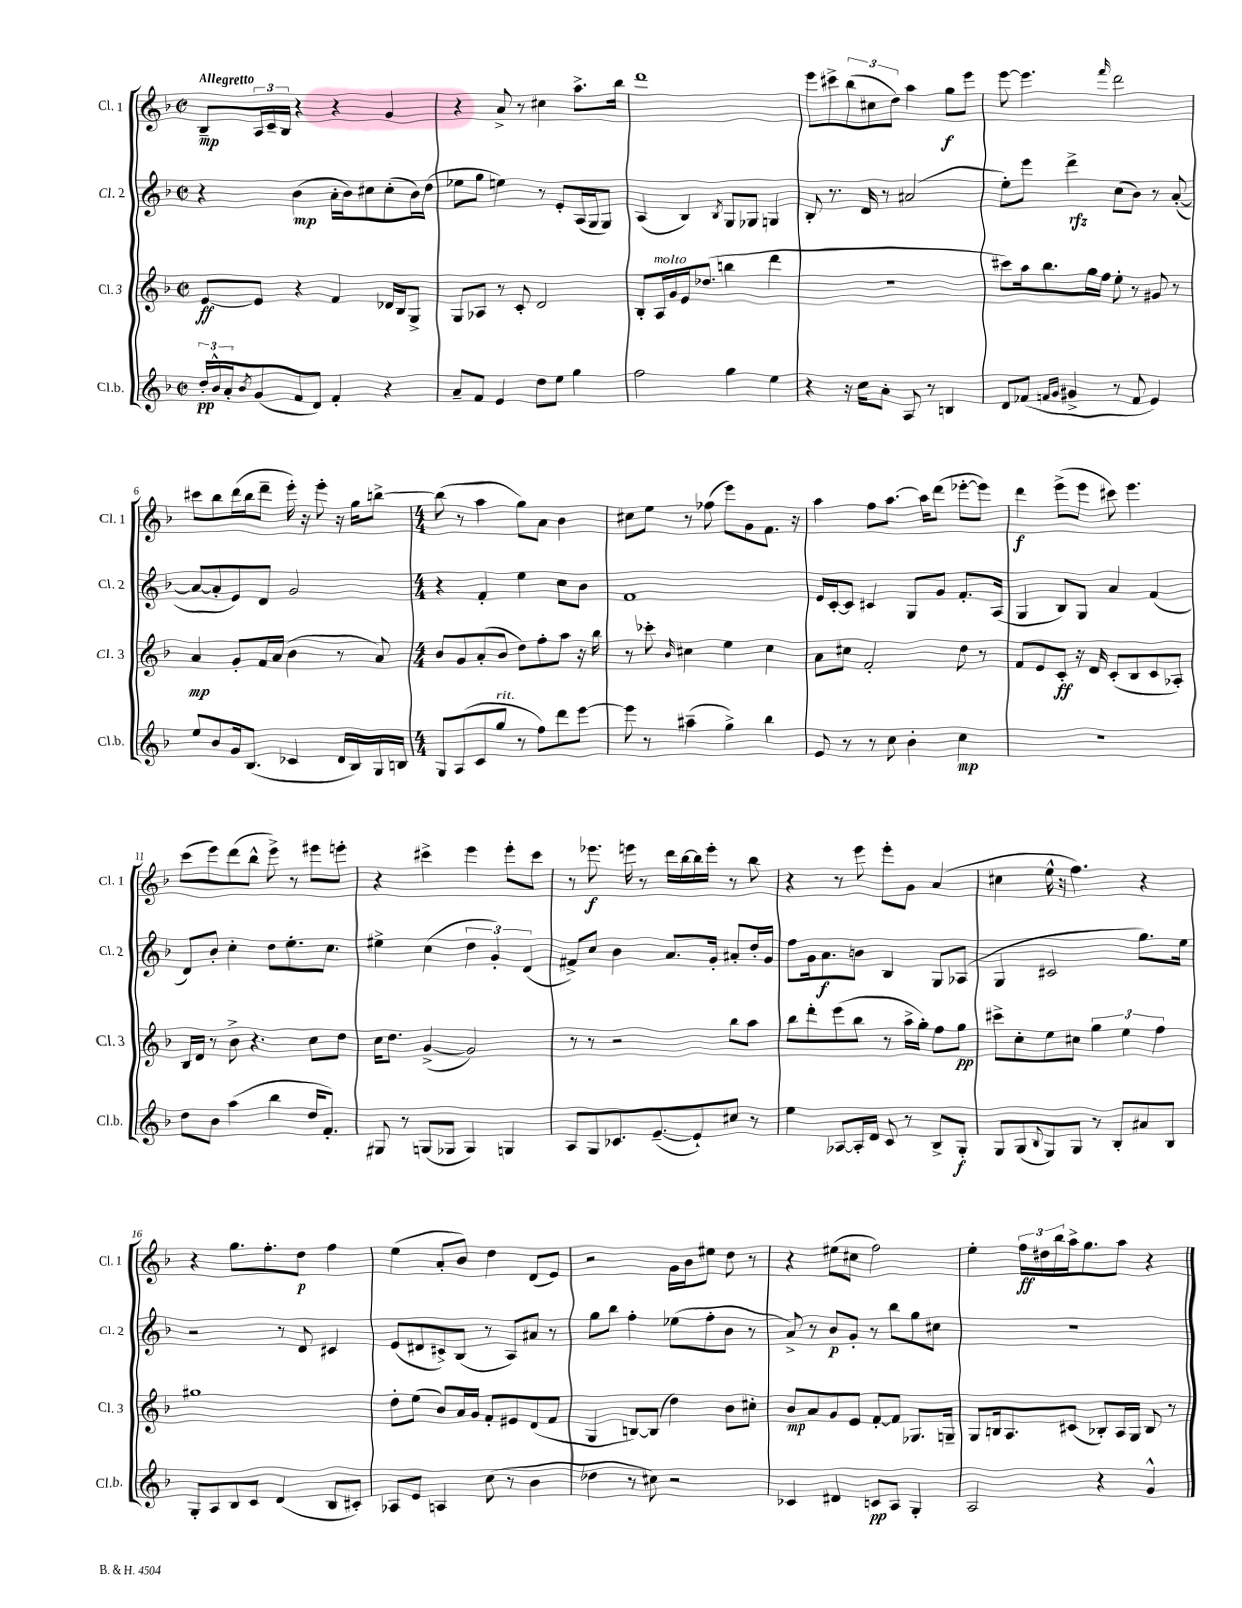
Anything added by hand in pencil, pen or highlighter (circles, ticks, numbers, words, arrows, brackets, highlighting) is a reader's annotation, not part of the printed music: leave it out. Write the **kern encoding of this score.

**kern	**dynam	**kern	**dynam	**kern	**dynam	**kern	**dynam
*part4	*part4	*part3	*part3	*part2	*part2	*part1	*part1
*staff4	*staff4	*staff3	*staff3	*staff2	*staff2	*staff1	*staff1
*I"Cl.b.	*	*I"Cl. 3	*	*I"Cl. 2	*	*I"Cl. 1	*
*I'Cl.b.	*	*I'Cl. 3	*	*I'Cl. 2	*	*I'Cl. 1	*
*clefG2	*	*clefG2	*	*clefG2	*	*clefG2	*
*k[b-]	*	*k[b-]	*	*k[b-]	*	*k[b-]	*
*M2/2	*	*M2/2	*	*M2/2	*	*M2/2	*
*met(c|)	*	*met(c|)	*	*met(c|)	*	*met(c|)	*
=1	=1	=1	=1	=1	=1	=1	=1
!	!	!	!	!	!	!LO:TX:a:B:t=Allegretto	!
24dd'/LL	pp	[8e/L	ff	4r	.	8B-~/L	mp
24b-^^/	.	.	.	.	.	.	.
24a'/J	.	.	.	.	.	.	.
8qb-/	.	.	.	.	.	.	.
(8g/	.	8e/J]	.	.	.	24A/L	.
.	.	.	.	.	.	24c~/	.
.	.	.	.	.	.	24B-/JJ	.
8f/	.	4r	.	(4b-\	mp	4r	.
8d/J)	.	.	.	.	.	.	.
4f'/	.	4f/	.	16a'\LL	.	4r	.
.	.	.	.	16b-\J)	.	.	.
.	.	.	.	8cc#X\	.	.	.
4r	.	16d-X/LL	.	(8cc#'\	.	4g/	.
.	.	16B-/J	.	.	.	.	.
.	.	8G^/J	.	16b-\L)	.	.	.
.	.	.	.	(16dd\JJ	.	.	.
=2	=2	=2	=2	=2	=2	=2	=2
8a~/L	.	8G/L	.	8ee-X\L	.	4r	.
8f/J	.	8A-X/J	.	8gg\J	.	.	.
4e/	.	8r	.	4een\)	.	8a^/	.
.	.	8c'/	.	.	.	8r	.
8dd\L	.	2d/	.	8r	.	4cc#X\	.
8ee\J	.	.	.	8e'/L	.	.	.
4gg\	.	.	.	(16A/L	.	8.aa^\L	.
.	.	.	.	16G/J	.	.	.
.	.	.	.	8G/J)	.	.	.
.	.	.	.	.	.	16bb-\Jk	.
=3	=3	=3	=3	=3	=3	=3	=3
2ff\	.	8B-'/L	.	(4A/	.	1ddd	.
!	!	!LO:TX:a:i:t=molto	!	!	!	!	!
.	.	16A/L	.	.	.	.	.
.	.	16g/	.	.	.	.	.
.	.	16e/J	.	4B-/)	.	.	.
.	.	(8.dd-X/J	.	.	.	.	.
.	.	.	.	8qB-/	.	.	.
4gg\	.	4bbn\	.	8G/L	.	.	.
.	.	.	.	8G-X/J	.	.	.
4ee\	.	4ddd\	.	4Gn/	.	.	.
=4	=4	=4	=4	=4	=4	=4	=4
4r	.	1r	.	8B-'/	.	8eee\L	.
.	.	.	.	8.r	.	8ccc#X^\	.
16r	.	.	.	.	.	(12bb-\	.
16cc\KL	.	.	.	16d/	.	.	.
.	.	.	.	.	.	12cc#X\	.
8a'\J	.	.	.	8r	.	.	.
.	.	.	.	.	.	12dd\J)	.
8A/	.	.	.	(2a#X/	.	4aa\	.
8r	.	.	.	.	.	.	.
4Bn/	.	.	.	.	.	8gg\L	f
.	.	.	.	.	.	8eee\J	.
=5	=5	=5	=5	=5	=5	=5	=5
8d/L	.	8ccc#X\L)	.	8ee'\L)	.	[8eee\	.
(8f-X/J	.	16aa\k	.	8eee\J	.	4.eee\]	.
.	.	8.bb-\	.	.	.	.	.
16qqfn/LL	.	.	.	.	.	.	.
16qqg/JJ	.	.	.	.	.	.	.
4g#X^/	.	.	.	4ddd^\	rfz	.	.
.	.	16gg\L	.	.	.	.	.
.	.	16ff\JJ	.	.	.	.	.
.	.	.	.	.	.	16qqfff/	.
8r	.	8ee'\	.	(8cc\L	.	2ddd\	.
8f/	.	8r	.	8b-\J)	.	.	.
4e/)	.	8g#X/	.	8r	.	.	.
.	.	8r	.	([8a'/	.	.	.
!!LO:LB:g=z
=6	=6	=6	=6	=6	=6	=6	=6
8ee/L	.	4a/	mp	8a/L_	.	8ccc#X\L	.
8b-/	.	.	.	8a'/]	.	8bb-\	.
16g/k	.	8g'/L	.	8e/)	.	(16ddd\L	.
(8.B-/J	.	.	.	.	.	16bb-\J	.
.	.	16f/L	.	8d/J	.	8ddd~\J	.
.	.	(16a/JJ	.	.	.	.	.
4c-X/	.	4b-\	.	2g/	.	16eee'\)	.
.	.	.	.	.	.	16r	.
.	.	.	.	.	.	8eee'\	.
16d/LL	.	8r	.	.	.	16r	.
16B-/)	.	.	.	.	.	16gg\KL	.
16G/	.	8a/)	.	.	.	[8bbn^\J	.
16Bn/JJ	.	.	.	.	.	.	.
=7	=7	=7	=7	=7	=7	=7	=7
*M4/4	*	*M4/4	*	*M4/4	*	*M4/4	*
8G/L	.	8b-/L	.	4r	.	(8bb\]	.
(8A/	.	8g/	.	.	.	8r	.
8c/	.	(8a'/	.	4f'/	.	4aa\	.
!LO:TX:a:i:t=rit.	!	!	!	!	!	!	!
8gg/J	.	8b-/J	.	.	.	.	.
8r	.	8dd\L)	.	4ee\	.	8gg\L)	.
8ff\L)	.	8ff'\	.	.	.	8a\J	.
8ddd\	.	8aa\J	.	8cc\L	.	4b-\	.
[8eee\J	.	16r	.	8b-\J	.	.	.
.	.	16bb-\	.	.	.	.	.
=8	=8	=8	=8	=8	=8	=8	=8
8eee\]	.	8r	.	1f	.	8cc#X\L	.
8r	.	8ccc-X'\	.	.	.	8ee\J	.
.	.	16qqb-/	.	.	.	.	.
(4aa#X~\	.	4cc#X\	.	.	.	8r	.
.	.	.	.	.	.	(8ff-X\	.
4gg^\)	.	4ee\	.	.	.	8eee\L)	.
.	.	.	.	.	.	8g\	.
4bb-\	.	4cc#\	.	.	.	8.f\J	.
.	.	.	.	.	.	16r	.
=9	=9	=9	=9	=9	=9	=9	=9
8e/	.	8a\L	.	16e/LL	.	4aa\	.
.	.	.	.	[16c'/J	.	.	.
8r	.	8cc#X\J	.	8c/J]	.	.	.
8r	.	2f'/	.	4c#X/	.	8ff\L	.
8cc\	.	.	.	.	.	[8.aa\J	.
4b-'\	.	.	.	8G/L	.	.	.
.	.	.	.	.	.	16aa\KL]	.
.	.	.	.	8g/J	.	(8ddd\J	.
4cc\	mp	8dd\	.	8.f'/L	.	[8eee-X'\L	.
.	.	8r	.	.	.	8eee-\J])	.
.	.	.	.	(16A/Jk	.	.	.
=10	=10	=10	=10	=10	=10	=10	=10
1r	.	8f/L	.	4G/	.	4ddd\	f
.	.	8e/	.	.	.	.	.
.	.	8c'/J	ff	8B-/L)	.	(8eee^\L	.
.	.	16r	.	8G/J	.	8eee\J	.
.	.	16d/	.	.	.	.	.
.	.	(8c'/L	.	4a/	.	8ccc#X\)	.
.	.	8B-/	.	.	.	4.eee\	.
.	.	8c/	.	(4f/	.	.	.
.	.	8A-X'/J)	.	.	.	.	.
!!LO:LB:g=z
=11	=11	=11	=11	=11	=11	=11	=11
8dd\L	.	16B-/LL	.	8d/L)	.	(8ccc\L	.
.	.	16d/JJ	.	.	.	.	.
8b-\J	.	8r	.	8b-'/J	.	8eee\)	.
(4aa\	.	8b-^\	.	4cc'\	.	(8ddd\	.
.	.	4.r	.	.	.	8bb-^^\J	.
4bb-\	.	.	.	8dd\L	.	8eee^\)	.
.	.	.	.	8.ee'\	.	8r	.
16dd/KL	.	8cc\L	.	.	.	8eee#X\L	.
8.f'/J)	.	.	.	8.cc\J	.	.	.
.	.	8dd\J	.	.	.	8eeen'\J	.
=12	=12	=12	=12	=12	=12	=12	=12
8G#X/	.	16cc\KL	.	4ee#X^\	.	4r	.
.	.	8.dd\J	.	.	.	.	.
8r	.	.	.	.	.	.	.
(8Gn/L	.	([4g^/	.	(4cc\	.	4ccc#X^\	.
8G-X/J	.	.	.	.	.	.	.
4G-/)	.	2g/])	.	6dd\	.	4eee\	.
.	.	.	.	6g'/)	.	.	.
4Gn/	.	.	.	.	.	8eee'\L	.
.	.	.	.	(6d/	.	.	.
.	.	.	.	.	.	8ccc#\J	.
=13	=13	=13	=13	=13	=13	=13	=13
8A/L	.	8r	.	8f#X^/L)	.	8r	.
8G/	.	8r	.	8cc/J	.	8.eee-X\	f
8.c-X/	.	2r	.	4b-\	.	.	.
.	.	.	.	.	.	16eeen\	.
.	.	.	.	.	.	8r	.
([8.e~/	.	.	.	.	.	.	.
.	.	.	.	8.a/L	.	16ddd\LL	.
.	.	.	.	.	.	[16bb-\	.
8e`/])	.	.	.	.	.	16bb-\]	.
.	.	.	.	16g'/Jk	.	16eee'\JJ	.
8cc#X/J	.	8bb-\L	.	8a#X'/L	.	8r	.
8r	.	8aa\J	.	16dd'/L	.	8bb-\	.
.	.	.	.	16g/JJ	.	.	.
=14	=14	=14	=14	=14	=14	=14	=14
4ee\	.	8bb-\L	.	8ff\L	.	4r	.
.	.	8ddd'\	.	16g\k	.	.	.
.	.	.	.	8.a\	f	.	.
[8A-X/L	.	(8eee\	.	.	.	8r	.
16A-'/L]	.	8bb-\J	.	8bn\J	.	8eee\	.
16d/JJ	.	.	.	.	.	.	.
8c/	.	8r	.	4B-/	.	8eee'\L	.
8r	.	16aa^\LL	.	.	.	8g\J	.
.	.	16gg'\JJ)	.	.	.	.	.
8B-^/L	.	8ff\L	.	8G/L	.	(4a/	.
8G'/J	f	8gg\J	pp	(8A-X/J	.	.	.
=15	=15	=15	=15	=15	=15	=15	=15
8G/L	.	8ccc#X^\L	.	4G/	.	4cc#X\	.
(8G/	.	8cc'\	.	.	.	.	.
8qqB-/	.	.	.	.	.	.	.
8G/)	.	8ee\	.	2c#X/	.	16ee^^\	.
.	.	.	.	.	.	16r	.
8G/J	.	8cc#X\J	.	.	.	4.ff\)	.
8r	.	6gg\	.	.	.	.	.
8B-'/L	.	.	.	.	.	.	.
.	.	6ee\	.	.	.	.	.
8a#X/	.	.	.	8.gg\L)	.	4r	.
.	.	6ff\	.	.	.	.	.
8B-/J	.	.	.	.	.	.	.
.	.	.	.	16ee\Jk	.	.	.
!!LO:LB:g=z
=16	=16	=16	=16	=16	=16	=16	=16
8G'/L	.	1gg#X	.	2r	.	4r	.
8A/	.	.	.	.	.	.	.
8B-/	.	.	.	.	.	8.gg\L	.
8c/J	.	.	.	.	.	.	.
.	.	.	.	.	.	8.ff'\	.
(4d/	.	.	.	8r	.	.	.
.	.	.	.	8d/	.	8dd\J	p
8B-/L	.	.	.	4c#X/	.	4ff\	.
8c#X'/J)	.	.	.	.	.	.	.
=17	=17	=17	=17	=17	=17	=17	=17
8A-X/L	.	8dd'\L	.	(8e/L	.	(4ee\	.
8e/J	.	(8ee\J	.	8d#X/	.	.	.
4An/	.	8b-/L)	.	8c#X^/)	.	8a'/L	.
.	.	16a/L	.	(8B-/J	.	8b-/J)	.
.	.	16g/JJ	.	.	.	.	.
(8cc\	.	8f'/L	.	8r	.	4dd\	.
8r	.	8e#X/	.	8A/L)	.	.	.
4b-\	.	(8d/	.	8a#X/J	.	(8d/L	.
.	.	8f/J	.	8r	.	8e/J)	.
=18	=18	=18	=18	=18	=18	=18	=18
4dd-X\	.	4G/	.	8gg\L	.	2r	.
.	.	.	.	8bb-\J	.	.	.
8r	.	[8Bn/L)	.	4ff'\	.	.	.
8cc#X\)	.	(8B/J]	.	.	.	.	.
2r	.	4dd\)	.	(8ee-X\L	.	16g\LL	.
.	.	.	.	.	.	16b-\J	.
.	.	.	.	8ff'\	.	8ee#X\J	.
.	.	8b-\L	.	8b-\J	.	8dd\	.
.	.	8cc#X'\J	.	8r	.	8r	.
=19	=19	=19	=19	=19	=19	=19	=19
4c-X/	.	8b-/L	mp	8a^/)	.	4r	.
.	.	8a/	.	8r	.	.	.
4d#X/	.	8g/	.	8b-/L	p	(8ee#X\L	.
.	.	8e/J	.	8g'/J	.	8cc#X\J	.
8cn/L	pp	[8f'/L	.	8r	.	2ff\)	.
8A/J	.	8f/J]	.	8bb-\L	.	.	.
4G'/	.	8.G-X/L	.	8gg\	.	.	.
.	.	.	.	8cc#X\J	.	.	.
.	.	16Gn~/Jk	.	.	.	.	.
=20	=20	=20	=20	=20	=20	=20	=20
2A/	.	8G/L	.	1r	.	4ee'\	.
.	.	16Bn/k	.	.	.	.	.
.	.	8.A/	.	.	.	.	.
.	.	.	.	.	.	24ff\LL	ff
.	.	.	.	.	.	24dd#X\	.
.	.	.	.	.	.	24bb-\	.
.	.	(8c#X/J	.	.	.	16aa^\J	.
.	.	.	.	.	.	8.gg\	.
4r	.	8B-X'/L)	.	.	.	.	.
.	.	16A/L	.	.	.	8aa\J	.
.	.	16G/JJ	.	.	.	.	.
4g^^/	.	8B-/	.	.	.	4r	.
.	.	8r	.	.	.	.	.
==	==	==	==	==	==	==	==
*-	*-	*-	*-	*-	*-	*-	*-
